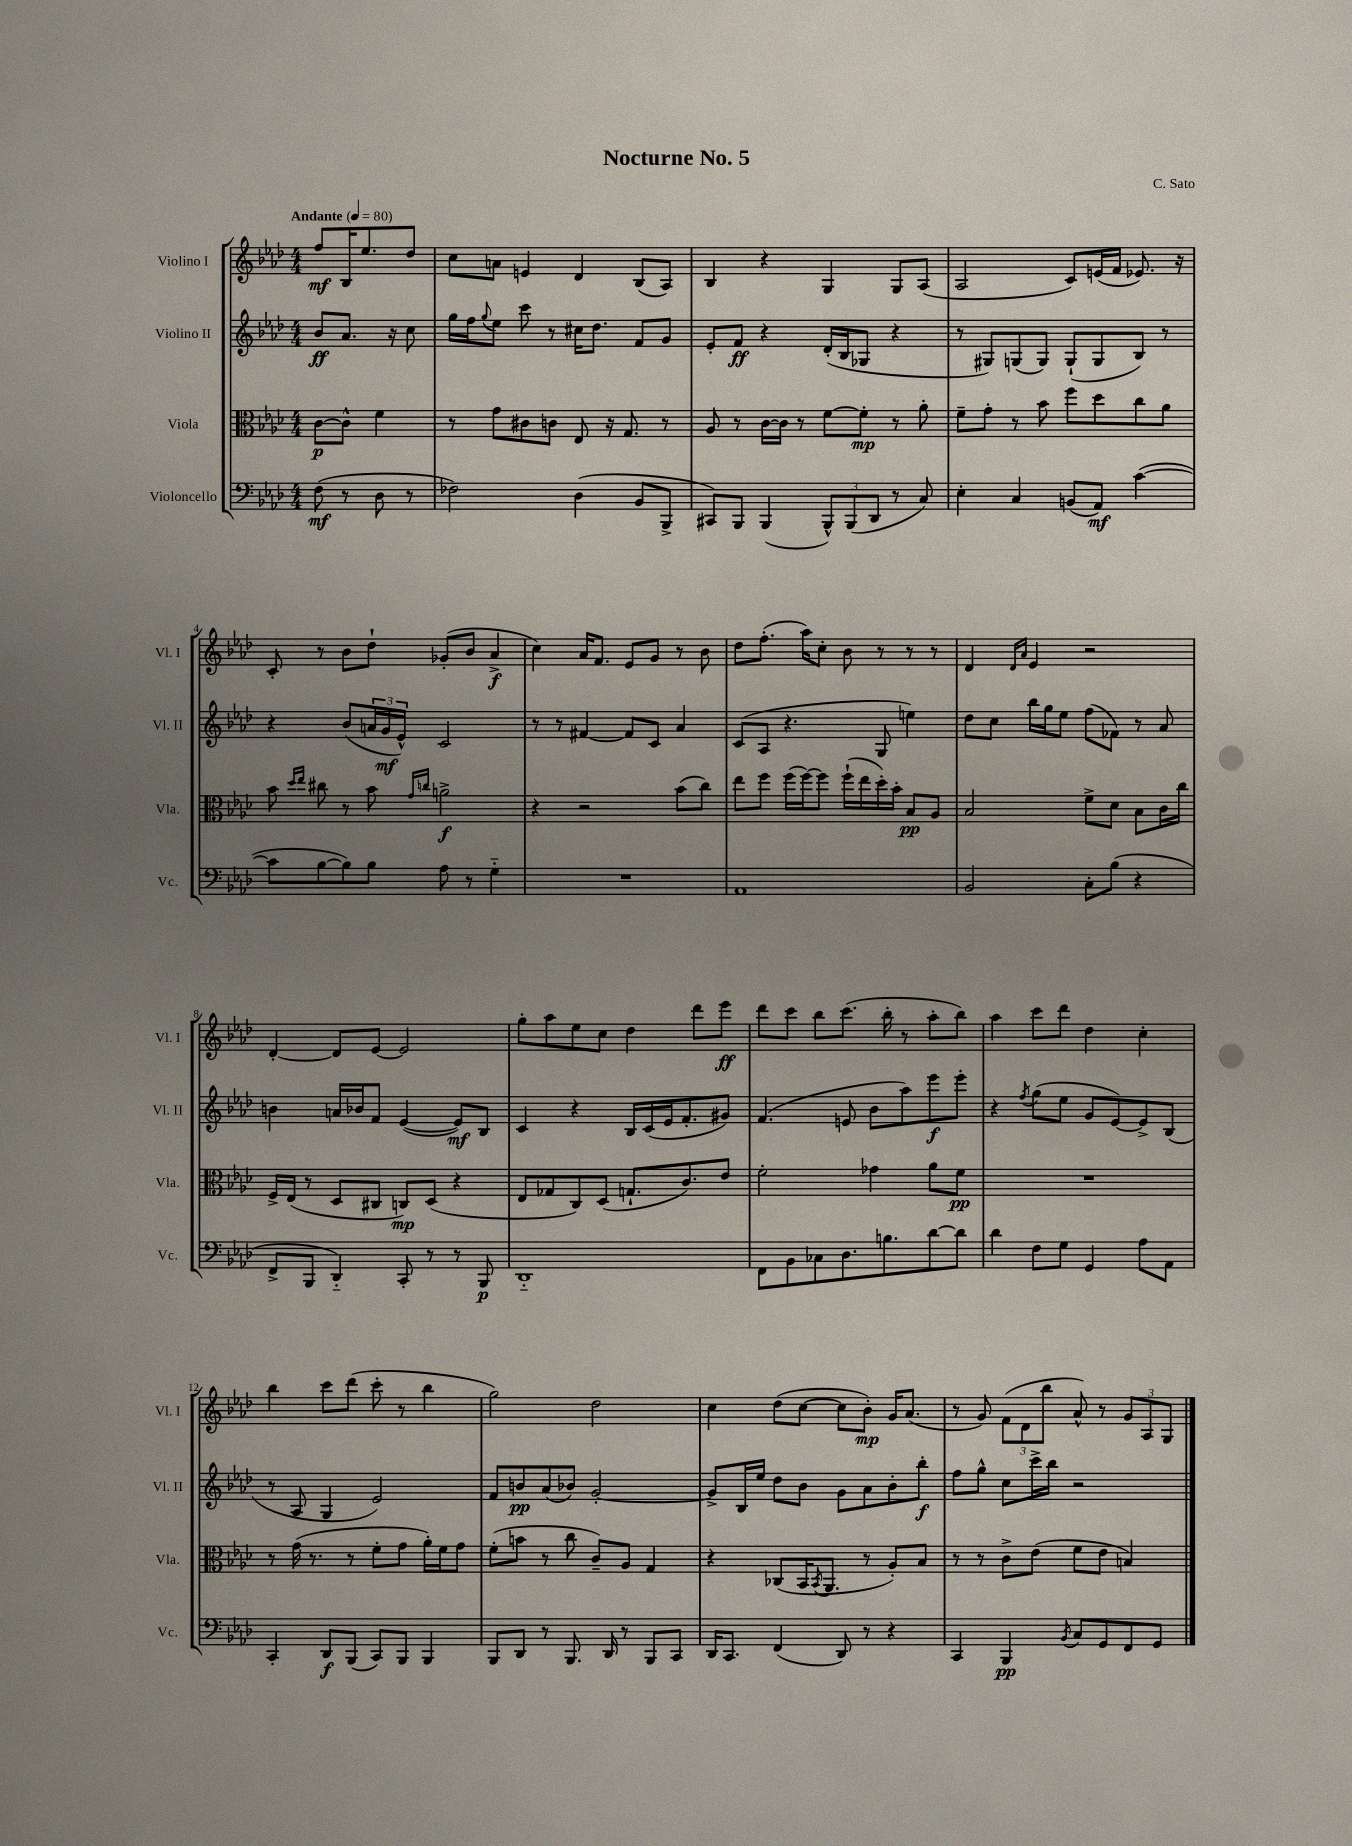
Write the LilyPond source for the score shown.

\header { title = "Nocturne No. 5" composer = "C. Sato" }
<<
\new StaffGroup <<
\new Staff = "s0" \with { instrumentName = "Violino I" shortInstrumentName = "Vl. I" } {
    \clef treble \key aes \major \numericTimeSignature \time 4/4 \partial 2 \tempo "Andante" 4 = 80
    f''8\mf bes16 ees''8. des''8 |
    c''8 a'8 e'4 des'4 bes8( aes8) |
    bes4 r4 g4 g8 aes8( |
    aes2 c'8) e'16( f'16 ees'8.) r16 |
    c'8-. r8 bes'8 des''8-! ges'8-.( bes'8 aes'4->\f |
    c''4) aes'16 f'8. ees'8 g'8 r8 bes'8 |
    des''8 f''8.-.( aes''16) c''8-. bes'8 r8 r8 r8 |
    des'4 \grace { des'16 aes'16 } ees'4 r2 |
    des'4~-. des'8 ees'8~ ees'2 |
    g''8-. aes''8 ees''8 c''8 des''4 des'''8 ees'''8\ff |
    des'''8 c'''8 bes''8 c'''8.( bes''16-. r8 aes''8-. bes''8) |
    aes''4 c'''8 des'''8 des''4 c''4-. |
    bes''4 c'''8 des'''8( c'''8-. r8 bes''4 |
    g''2) des''2 |
    c''4 des''8( c''8~ c''8 bes'8-.\mp) g'16 aes'8.( |
    r8 g'8) \tuplet 3/2 { f'8( des'8 bes''8 } aes'8-^) r8 \tuplet 3/2 { g'8 aes8 g8 } \bar "|." |
}
\new Staff = "s1" \with { instrumentName = "Violino II" shortInstrumentName = "Vl. II" } {
    \clef treble \key aes \major \numericTimeSignature \time 4/4 \partial 2
    bes'8\ff aes'8. r16 c''8 |
    g''16 f''16 \appoggiatura { g''8 } ees''8 c'''8 r8 cis''16 des''8. f'8 g'8 |
    ees'8-. f'8\ff r4 des'16-.( bes16 ges8 r4 |
    r8 gis8) g8( g8) g8-!( g8 bes8) r8 |
    r4 bes'8( \tuplet 3/2 { a'16 g'16\mf ees'16-^) } c'2 |
    r8 r8 fis'4~ fis'8 c'8 aes'4 |
    c'8( aes8 r4. g8 e''4) |
    des''8 c''8 bes''16 g''16 ees''8 f''8( fes'8) r8 aes'8 |
    b'4 a'16 bes'16 f'8 ees'4~( ees'8\mf) bes8 |
    c'4 r4 bes16 c'16( ees'16 f'8.-. gis'8) |
    f'4.( e'8 bes'8 aes''8) ees'''8\f ees'''8-. |
    r4 \acciaccatura { f''8 } g''8( ees''8 g'8 ees'8~) ees'8-> bes8( |
    r8 aes8 g4 ees'2) |
    f'8 b'8\pp aes'8( bes'8) g'2~-. |
    g'8-> bes16 ees''16 des''8 bes'8 g'8 aes'8 bes'8-. bes''8-.\f |
    f''8 g''8-^ c''8 c'''16-> bes''16 r2 \bar "|." |
}
\new Staff = "s2" \with { instrumentName = "Viola" shortInstrumentName = "Vla." } {
    \clef alto \key aes \major \numericTimeSignature \time 4/4 \partial 2
    c'8~\p c'8-^ f'4 |
    r8 g'8 cis'8 c'8 ees8 r16 g8. r8 |
    aes8 r8 c'16~ c'16 r8 f'8~ f'8-.\mp r8 aes'8-. |
    f'8-- g'8-. r8 bes'8 f''8 des''8 c''8 aes'8 |
    bes'8 \grace { des''16 ees''16 } cis''8 r8 bes'8 \grace { g'16 c''16 } a'2->\f |
    r4 r2 bes'8( c''8) |
    ees''8 f''8 f''16( f''16~) f''8 f''16-!( ees''16 des''16-.) bes'16-. bes8\pp aes8 |
    bes2 f'8-> des'8 bes8 c'16 c''16 |
    f16-> ees16( r8 des8 cis8 c8\mp) des8( r4 |
    ees8 ges8 c8) des8( g8.-! c'8.) ees'8 |
    f'2-. ges'4 aes'8 f'8\pp |
    R1 |
    r8 g'16( r8. r8 f'8-. g'8 aes'16-.) f'16 g'8 |
    f'8-.( b'8 r8 c''8 c'8--) aes8 g4 |
    r4 ces8( bes,16 \acciaccatura { bes,8 } aes,8. r8 aes8-.) bes8 |
    r8 r8 c'8-> ees'8( f'8 ees'8 b4) \bar "|." |
}
\new Staff = "s3" \with { instrumentName = "Violoncello" shortInstrumentName = "Vc." } {
    \clef bass \key aes \major \numericTimeSignature \time 4/4 \partial 2
    f8\mf( r8 des8 r8 |
    fes2) des4( bes,8 bes,,8-> |
    cis,8) bes,,8 bes,,4( \tuplet 3/2 { bes,,8-^) bes,,8( des,8 } r8 c8) |
    ees4-. c4 b,8( aes,8\mf) c'4~( |
    c'8 bes8~ bes8) bes8 aes8 r8 g4-_ |
    R1 |
    aes,1 |
    bes,2 c8-. bes8( r4 |
    f,8-> bes,,8 des,4-_) c,8-. r8 r8 bes,,8\p |
    des,1-_ |
    f,8 bes,8 ces8 des8. b8. des'8~ des'8 |
    des'4 f8 g8 g,4 aes8 aes,8 |
    c,4-. des,8\f bes,,8( c,8) bes,,8 bes,,4 |
    bes,,8 des,8 r8 bes,,8. des,16 r8 bes,,8 c,8 |
    des,16 c,8. f,4( des,8) r8 r4 |
    c,4 bes,,4\pp \acciaccatura { bes,8 } c8 g,8 f,8 g,8 \bar "|." |
}
>>
>>
